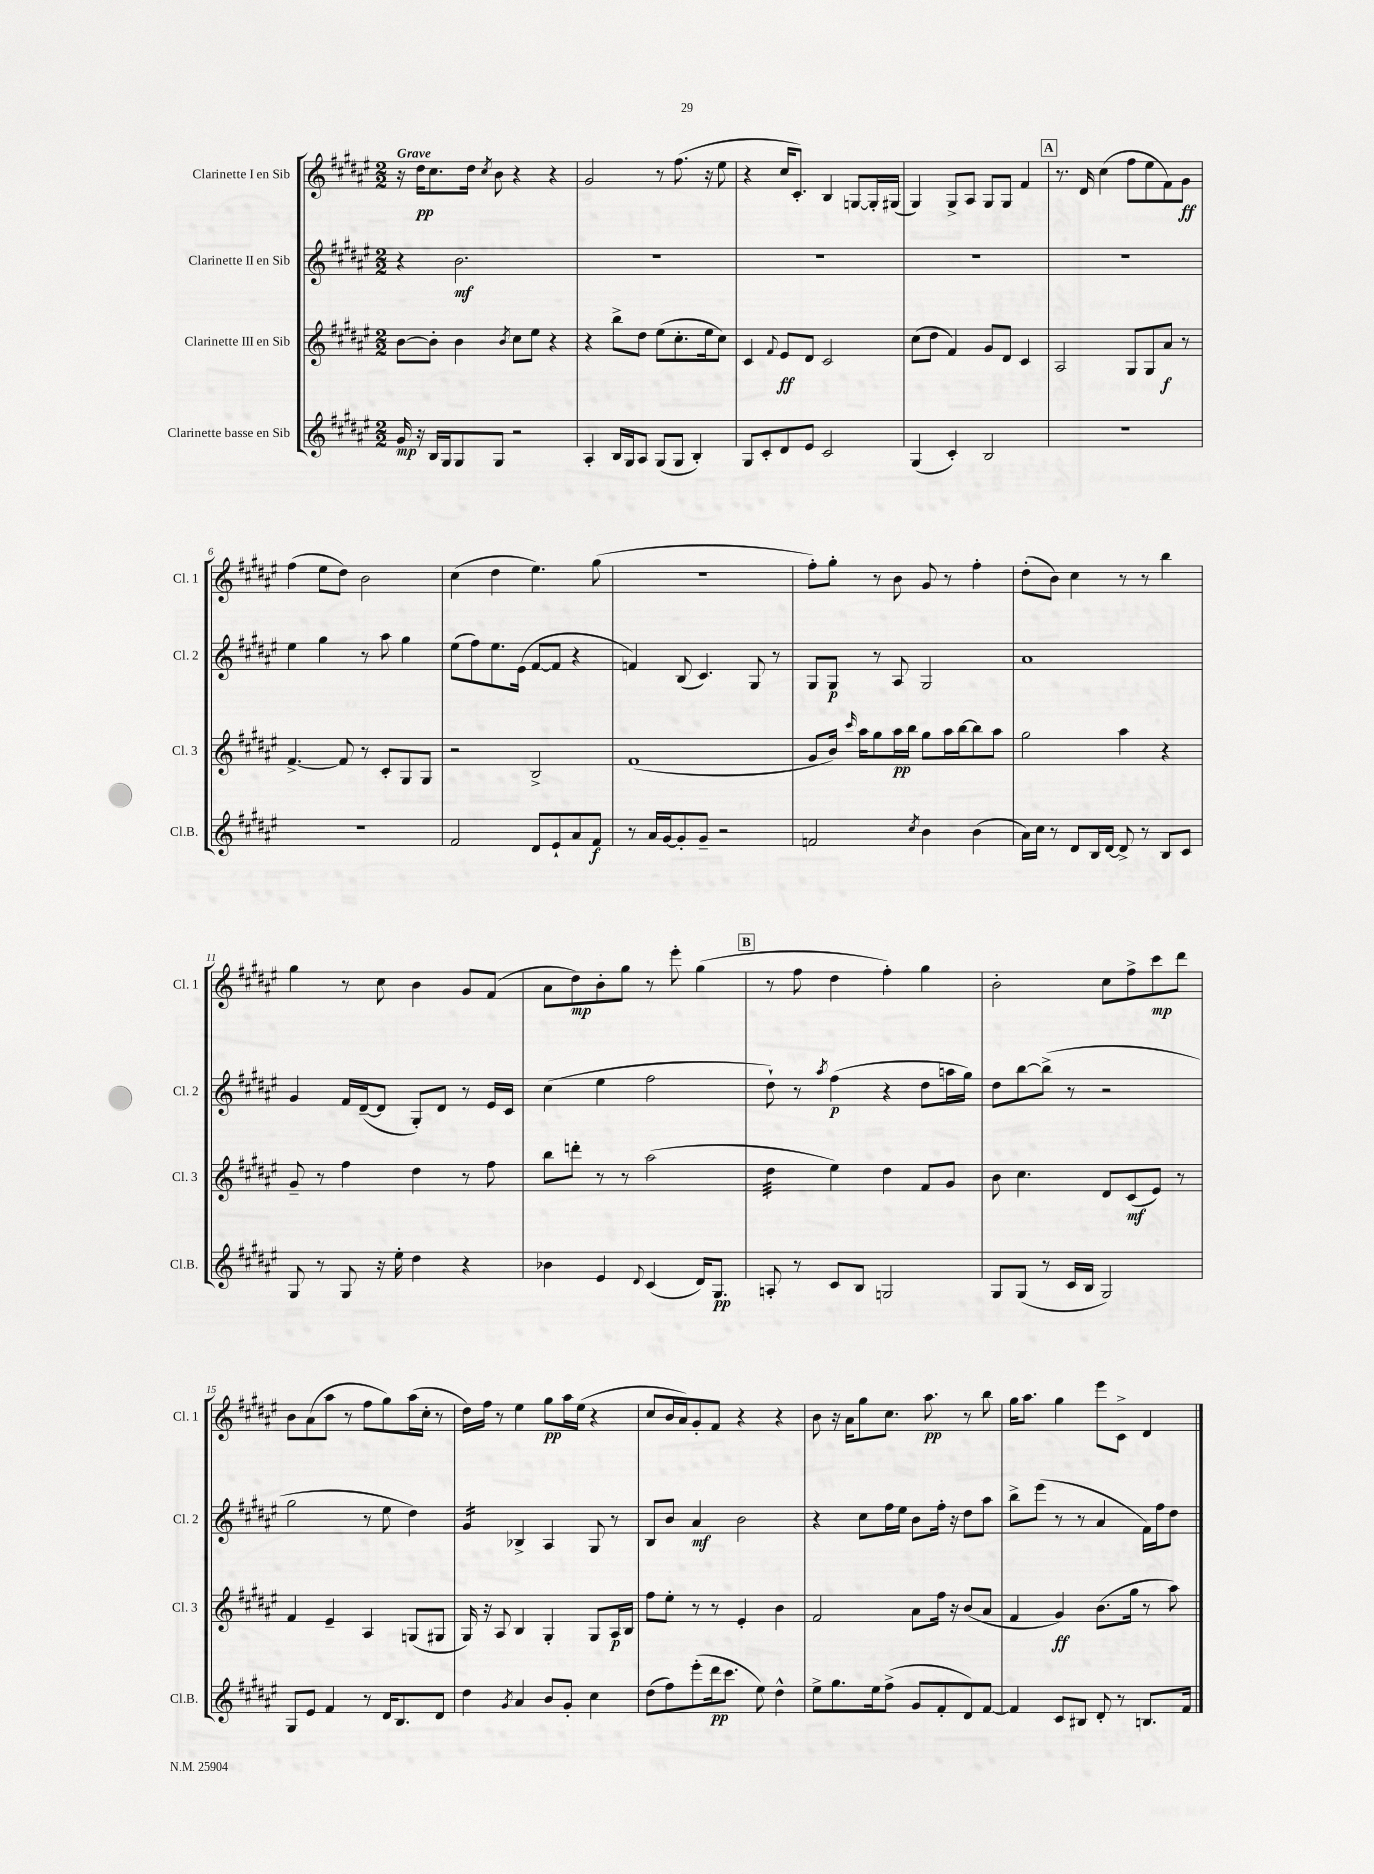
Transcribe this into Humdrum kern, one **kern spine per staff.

**kern	**kern	**kern	**kern
*staff4	*staff3	*staff2	*staff1
*clefG2	*clefG2	*clefG2	*clefG2
*k[f#c#g#d#a#e#]	*k[f#c#g#d#a#e#]	*k[f#c#g#d#a#e#]	*k[f#c#g#d#a#e#]
*M2/2	*M2/2	*M2/2	*M2/2
16g#	[8b	4r	16r
16r	.	.	16dd#
16B	8b']	.	8.cc#
16G#	.	.	.
8G#	4b	2.b	.
.	.	.	16dd#
.	.	.	8qcc#
8G#	.	.	8b
.	8qb	.	.
2r	8cc#	.	4r
.	8ee#	.	.
.	4r	.	4r
=	=	=	=
4A#'	4r	1r	2g#
16B	8bb^	.	.
16G#	.	.	.
8A#	8dd#	.	.
(8G#	(8ee#	.	8r
8G#	8.cc#'	.	(8.ff#
4B')	.	.	.
.	16ee#	.	16r
.	8cc#)	.	8ee#
=	=	=	=
8G#	4c#	1r	4r
8c#'	.	.	.
.	8qqf#	.	.
8d#	8e#	.	16cc#
.	.	.	8.c#')
8e#	8d#	.	.
2c#	2c#	.	4B
.	.	.	[8G
.	.	.	16G']
.	.	.	(16G#
=	=	=	=
(4G#	(8cc#	1r	4G#)
.	8dd#	.	.
4c#')	4f#)	.	8G#^
.	.	.	8A#
2B	8g#	.	8G#
.	8d#	.	8G#
.	4c#	.	4f#
=	=	=	=
1r	2A#	1r	8.r
.	.	.	16d#
.	.	.	(4cc#
.	8G#	.	8ff#
.	8G#	.	8ee#
.	8a#	.	8f#)
.	8r	.	8g#
=	=	=	=
1r	[4.f#^	4ee#	(4ff#
.	.	4gg#	8ee#
.	8f#]	.	8dd#)
.	8r	8r	2b
.	8c#'	8aa#	.
.	8G#	4gg#	.
.	8G#	.	.
=	=	=	=
2f#	2r	(8ee#	(4cc#
.	.	8ff#)	.
.	.	8.ee#	4dd#
.	.	(16e#	.
8d#	2B^	[8f#	4.ee#)
8e#`	.	8f#]	.
8a#	.	4r	.
8f#	.	.	(8gg#
=	=	=	=
8r	(1f#	4f)	1r
16a#	.	.	.
[16g#	.	.	.
8g#']	.	(8B	.
8g#~	.	4.c#)	.
2r	.	.	.
.	.	8G#	.
.	.	8r	.
=	=	=	=
2f	8g#	8G#	8ff#')
.	16b)	8G#	8gg#'
.	16qqccc#	.	.
.	16aa#	.	.
.	8gg#	8r	8r
.	16aa#	8A#	8b
.	16bb	.	.
8qcc#	.	.	.
4b	8gg#	2G#	8g#
.	16aa#	.	8r
.	[16bb	.	.
(4b	8bb]	.	4ff#'
.	8aa#	.	.
=	=	=	=
16a#)	2gg#	1a#	(8dd#'
16cc#	.	.	.
8r	.	.	8b)
8d#	.	.	4cc#
16B	.	.	.
[16d#	.	.	.
8d#^]	4aa#	.	8r
8r	.	.	8r
8B	4r	.	4bb
8c#	.	.	.
=	=	=	=
8G#	8g#~	4g#	4gg#
8r	8r	.	.
8G#	4ff#	16f#	8r
.	.	([16d#~	.
16r	.	8d#]	8cc#
16ee#'	.	.	.
4dd#	4dd#	8G#')	4b
.	.	8d#	.
4r	8r	8r	8g#
.	8ff#	16e#	(8f#
.	.	16c#	.
=	=	=	=
4b-	8bb	(4cc#	8a#
.	8ddd'	.	8dd#)
4e#	8r	4ee#	8b'
.	8r	.	8gg#
8qqd#	.	.	.
(4c#	(2aa#	2ff#	8r
.	.	.	8eee#'
16d#)	.	.	(4gg#
8.G#	.	.	.
=	=	=	=
8A'	4dd#	8dd#`)	8r
8r	.	8r	8ff#
.	.	8qaa#	.
8c#	4ee#)	(4ff#	4dd#
8B	.	.	.
2G	4dd#	4r	4ff#')
.	8f#	8dd#	4gg#
.	8g#	16aa	.
.	.	16gg#)	.
=	=	=	=
8G#	8b	8dd#	2b'
(8G#	4.cc#	[8bb	.
8r	.	(8bb^]	.
16c#	.	8r	.
16B	.	.	.
2G#)	8d#	2r	8cc#
.	(8c#	.	8ff#^
.	8e#)	.	8ccc#
.	8r	.	8ddd#
=	=	=	=
8G#	4f#	2gg#	8b
8e#	.	.	(8a#
4f#	4e#~	.	8aa#
.	.	.	8r
8r	4A#	8r	8ff#
16d#	.	8ee#	8gg#)
8.B	.	.	.
.	(8G	4dd#)	(16aa#
.	.	.	16cc#'
8d#	8G#	.	8r
=	=	=	=
4dd#	16G#)	4g#	16dd#)
.	16r	.	16ff#
.	8A#	.	8r
8qg#	.	.	.
4a#	4B	4B-^	4ee#
8b	4G#'	4A#	8gg#
8g#'	.	.	16aa#
.	.	.	(16ee#
4cc#	8G#	8G#	4r
.	16A#	8r	.
.	16B	.	.
=	=	=	=
(8dd#	8ff#	8B	8cc#
8ff#)	8ee#'	8b	16b
.	.	.	16a#)
(8eee#'	8r	4a#	8g#'
16ddd#	8r	.	8f#
8.ccc#	.	.	.
.	4e#'	2b	4r
8ee#)	.	.	.
4dd#^^	4b	.	4r
=	=	=	=
8ee#^	2f#	4r	8b
8.gg#	.	.	16r
.	.	.	16a#
.	.	8cc#	8gg#
16ee#	.	.	.
(8ff#^	.	16ff#	8.cc#
.	.	16ee#	.
8g#	8a#	8b	.
.	.	.	8.aa#
8f#'	16ff#	16ff#'	.
.	16r	16r	.
8d#)	(8b	8dd#	8r
[8f#	8a#	8aa#	8bb
=	=	=	=
4f#]	4f#	8bb^	16gg#
.	.	.	8.aa#
.	.	(8eee#	.
8c#	4g#)	8r	4gg#
8B#	.	8r	.
8d#'	(8.b	4a#	8eee#
8r	.	.	8c#^
.	16gg#	.	.
8.B	8r	16f#)	4d#
.	.	16ff#	.
.	8aa#)	8dd#	.
16f#	.	.	.
==	==	==	==
*-	*-	*-	*-
